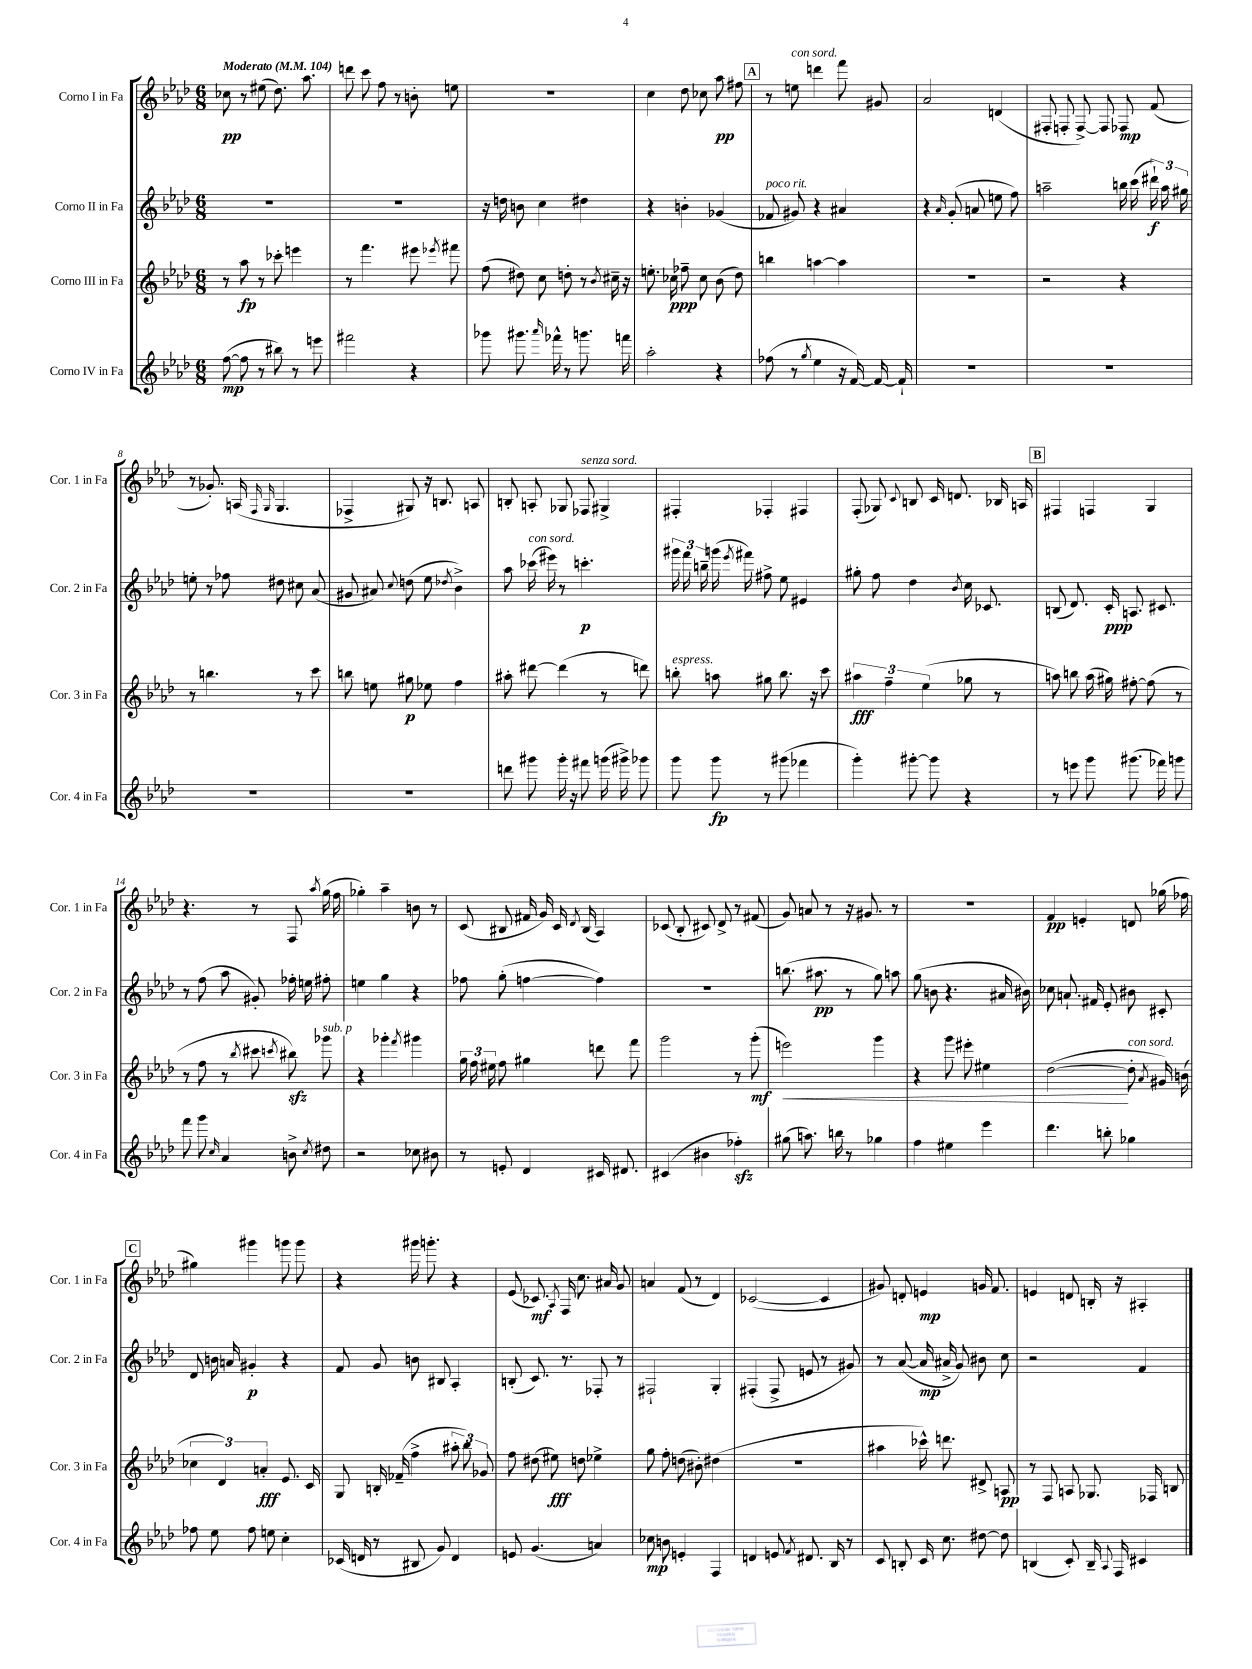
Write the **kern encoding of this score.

**kern	**kern	**kern	**kern
*staff4	*staff3	*staff2	*staff1
*clefG2	*clefG2	*clefG2	*clefG2
*k[b-e-a-d-]	*k[b-e-a-d-]	*k[b-e-a-d-]	*k[b-e-a-d-]
*M6/8	*M6/8	*M6/8	*M6/8
*MM104	*MM104	*MM104	*MM104
([8ff\	8r	2.r	8cc-\
8ff\]	8aa-\	.	8r
8r	8r	.	(8ee#\
8bb#\)	8ccc-'\	.	8.dd-\)
8r	4eee\	.	.
.	.	.	8.aa-\
8eee\	.	.	.
=	=	=	=
2fff#\	8r	2.r	8ddd\
.	4.fff\	.	8ccc\
.	.	.	8ff\
.	.	.	8r
4r	8eee#\	.	8b'\
.	8qeee-/	.	.
.	8fff#\	.	8ee\
=	=	=	=
8ggg-\	(8ff\	16r	2.r
.	.	16dd\	.
8.ggg#\	8dd#\)	8b\	.
.	8cc\	4cc\	.
16qqaaa-/	.	.	.
16fff-^^\	.	.	.
8r	8dd'\	.	.
8.ggg\	8r	4dd#\	.
.	8qb-/	.	.
.	16cc#~\	.	.
16fff\	16r	.	.
=	=	=	=
2aa-'\	8.ee'\	4r	4cc\
.	16cc-\	.	.
.	8ff-~\	4b'\	8dd-\
.	8cc-\	.	8cc-\
4r	(8b-\	(4g-/	8aa-\
.	8dd-\)	.	8ff#\
=	=	=	=
(8ff-\	4bb\	8f-/	8r
8r	.	8g#/)	8ee\
8qgg/	.	.	.
4ee-\	[4aa\	4r	4ddd\
16r	4aa\]	4a#/	8fff\
[16f/)	.	.	.
16f/_	.	.	8g#/
16f`/]	.	.	.
=	=	=	=
2.r	2.r	4r	2a-/
.	.	16qqa-/	.
.	.	(8g'/	.
.	.	8a/	.
.	.	8ee\	(4d/
.	.	8ff\)	.
=	=	=	=
2.r	2r	2aa~\	8F#'/
.	.	.	8F'/
.	.	.	[8F^/)
.	.	.	8F/]
.	4r	16bb\	8F-/
.	.	(16ccc\	.
.	.	24ddd#`\)	(8f/
.	.	24aa\	.
.	.	24gg#\	.
=	=	=	=
2.r	8r	8ee'\	8r
.	4.bb\	8r	8.g-'/)
.	.	8ff-\	.
.	.	.	(16A/
.	.	.	16qqF/
.	.	.	16qqG/
.	.	8dd#\	4.G/
.	8r	8cc#\	.
.	8ccc\	(8a-/	.
=	=	=	=
2.r	8bb\	8g#/	4F-^/
.	8ee\	8a#/)	.
.	.	8qqcc/	.
.	8gg#\	(8dd\	8G#/)
.	8ee-\	8ee-\	16r
.	.	.	8.B/
.	.	8qdd-/	.
.	4ff\	4b-^\)	.
.	.	.	8A/
=	=	=	=
8ddd\	8aa#'\	8aa-\	8B'/
8ggg#\	[8ddd#\	(16ccc-\	8A'/
.	.	16eee#\)	.
16ggg#'\	(4ddd#\]	8r	8G-/
16r	.	.	.
8fff#\	.	4.ccc'\	8F-/
(16ggg\	8r	.	4G#^/
16ggg#^\)	.	.	.
8ggg-\	8ddd\)	.	.
=	=	=	=
8ggg\	8bb'\	24ggg#\	4F#'/
.	.	24fff\	.
.	.	24bb~\	.
8ggg\	8aa\	(16ggg\	.
.	.	8qeee-/	.
.	.	16fff#\)	.
8r	8gg#\	8ff#^\	4F-'/
(8ggg#\	8.bb\	8ee-\	.
4fff-\	.	4e#/	4F#/
.	16r	.	.
.	8ccc\	.	.
=	=	=	=
4ggg'\)	6aa#\	8gg#'\	(8F'/
.	.	8ff\	8G-/)
.	6ff~\	.	.
.	.	.	8qqc/
[8ggg#'\	.	4dd-\	8B/
.	(6ee-\	.	.
8ggg#\]	.	.	16c/
.	.	.	8.d/
.	.	8qb-/	.
4r	8gg-\	16cc\	.
.	.	8.c-/	.
.	8r	.	16B-/
.	.	.	16A/
=	=	=	=
8r	8aa\)	(8B/	4F#/
8eee\	8bb\	8.d-/)	.
8ggg\	(16aa\	.	4F/
.	16gg#\)	16c'/	.
(8.ggg#\	[8ff#'\	8.A/	.
.	(8ff#\]	.	4G/
16fff-\)	.	8.c#/	.
8ggg\	8r	.	.
=	=	=	=
8fff\	8r	8r	4.r
8ggg\	8ff\	(8ff\	.
16qqcc/	.	.	.
4a-/	8r	8aa-\	.
.	8qbb-/	.	.
.	8ccc#\	8g#'/)	8r
.	8qccc/	.	.
8b^\	8bb#\)	16ff-'\	8F/
.	.	16ee\	.
8qcc/	.	.	8qaa-/
8dd#\	8ggg-\	8ff#'\	(16gg\
.	.	.	16ff\
=	=	=	=
2r	4r	4ee\	4gg-'\)
.	4ggg-'\	4gg\	4aa-~\
.	8qfff/	.	.
8cc-\	4ggg#\	4r	8b\
8b#\	.	.	8r
=	=	=	=
8r	24gg\	8ff-\	(8c/
.	24ff\	.	.
.	24ee#\	.	.
8e'/	8ff\	(8gg'\	8B#/
4d-/	4gg#\	[4ff\	16f#/
.	.	.	16g/)
.	.	.	16c/
.	.	.	8qd-/
.	.	.	(16B#/
16c#/	8ddd\	4ff\])	4A-/)
8.d#/	.	.	.
.	8fff\	.	.
=	=	=	=
(4c#/	2ggg\	2.r	(8c-/
.	.	.	8B-'/
4b#\	.	.	8c#/)
.	.	.	8d-^/
4ff-'\)	8r	.	8r
.	(8ggg'\	.	(8f#/
=	=	=	=
(8gg#\	2eee\)	(8.bb\	8g/)
8.aa\)	.	.	8a/
.	.	8.aa#\	.
.	.	.	8r
16bb\	.	.	.
8r	.	8r	16r
.	.	.	8.g#/
4gg-\	4ggg\	8gg\)	.
.	.	8aa\	8r
=	=	=	=
4ff\	4r	(8gg\	2.r
.	.	8b\	.
4ee#\	8ggg\	4.r	.
.	8eee#'\	.	.
4eee-\	4ee#\	.	.
.	.	16a#/	.
.	.	16b#\)	.
=	=	=	=
4.ddd-\	([2dd-\	8cc-\	4f/
.	.	8.a`/	.
.	.	.	4e'/
.	.	16f#/	.
8bb'\	.	8e-'/	.
4gg-\	8dd-'\]	8b#\	8d/
.	8qa-/	.	.
.	16g#/)	8c#'/	(16gg-\
.	(16b\	.	16ff-\
=	=	=	=
8ff-\	6cc-\	8d-/	4gg#\)
8ee-\	.	16b\	.
.	6d-/)	.	.
.	.	16a/	.
8ff-\	.	4g#'/	4ggg#\
.	6a'/	.	.
8ee\	.	.	.
4cc'\	8.e-/	4r	8ggg\
.	.	.	8ggg\
.	16c/	.	.
=	=	=	=
(16c-/	8G/	8f/	4r
16d/	.	.	.
8r	16B'/	8g/	.
.	(16f-~/	.	.
8B#/	4ff^\	8b\	16ggg#\
.	.	.	8.ggg'\
8g/)	.	8B#/	.
4d/	12aa#'\	4A-'/	4r
.	12bb-\)	.	.
.	12g-/	.	.
=	=	=	=
8e/	8ff\	(8B'/	(8e-/
(4.g/	(8dd#\	8.c/)	8.c-/)
.	8ee#\)	.	.
.	.	.	8qA-/
.	.	8.r	16F/
.	8dd\	.	8.cc\
4a/)	4ee-^\	8F-'/	.
.	.	.	16a#/
.	.	8r	8g/
=	=	=	=
8cc-\	8gg\	2F#`/	4a/
8b\	8ff'\	.	.
4e'/	(8dd\	.	(8f/
.	8b#'\)	.	8r
4F/	(4dd#\	4G'/	4d-/)
=	=	=	=
4d/	2.r	(4F#'/	([2c-/
8e/	.	8F#^/	.
8qf/	.	.	.
8.d#/	.	8e/	.
.	.	8r	4c-/]
16B-/	.	.	.
8r	.	8g#/)	.
=	=	=	=
8c/	4aa#\	8r	8g#/)
8B'/	.	([8a-/	8d'/
16c/	16ccc-^^\)	16a-/]	4e/
8.cc\	8.ddd\	16a#^/	.
.	.	8g/)	.
[8dd#\	8d#^/	8b#\	16g/
.	.	.	8.f/
8dd#\]	8A/	8cc\	.
=	=	=	=
(4B/	8r	2r	4e/
.	8F/	.	.
8c'/)	8A/	.	8d/
16B~/	8.G-/	.	16B'/
8qqA-/	.	.	.
16F/	.	.	16r
4c#/	.	4f/	4A#'/
.	16F-/	.	.
.	8B/	.	.
==	==	==	==
*-	*-	*-	*-
